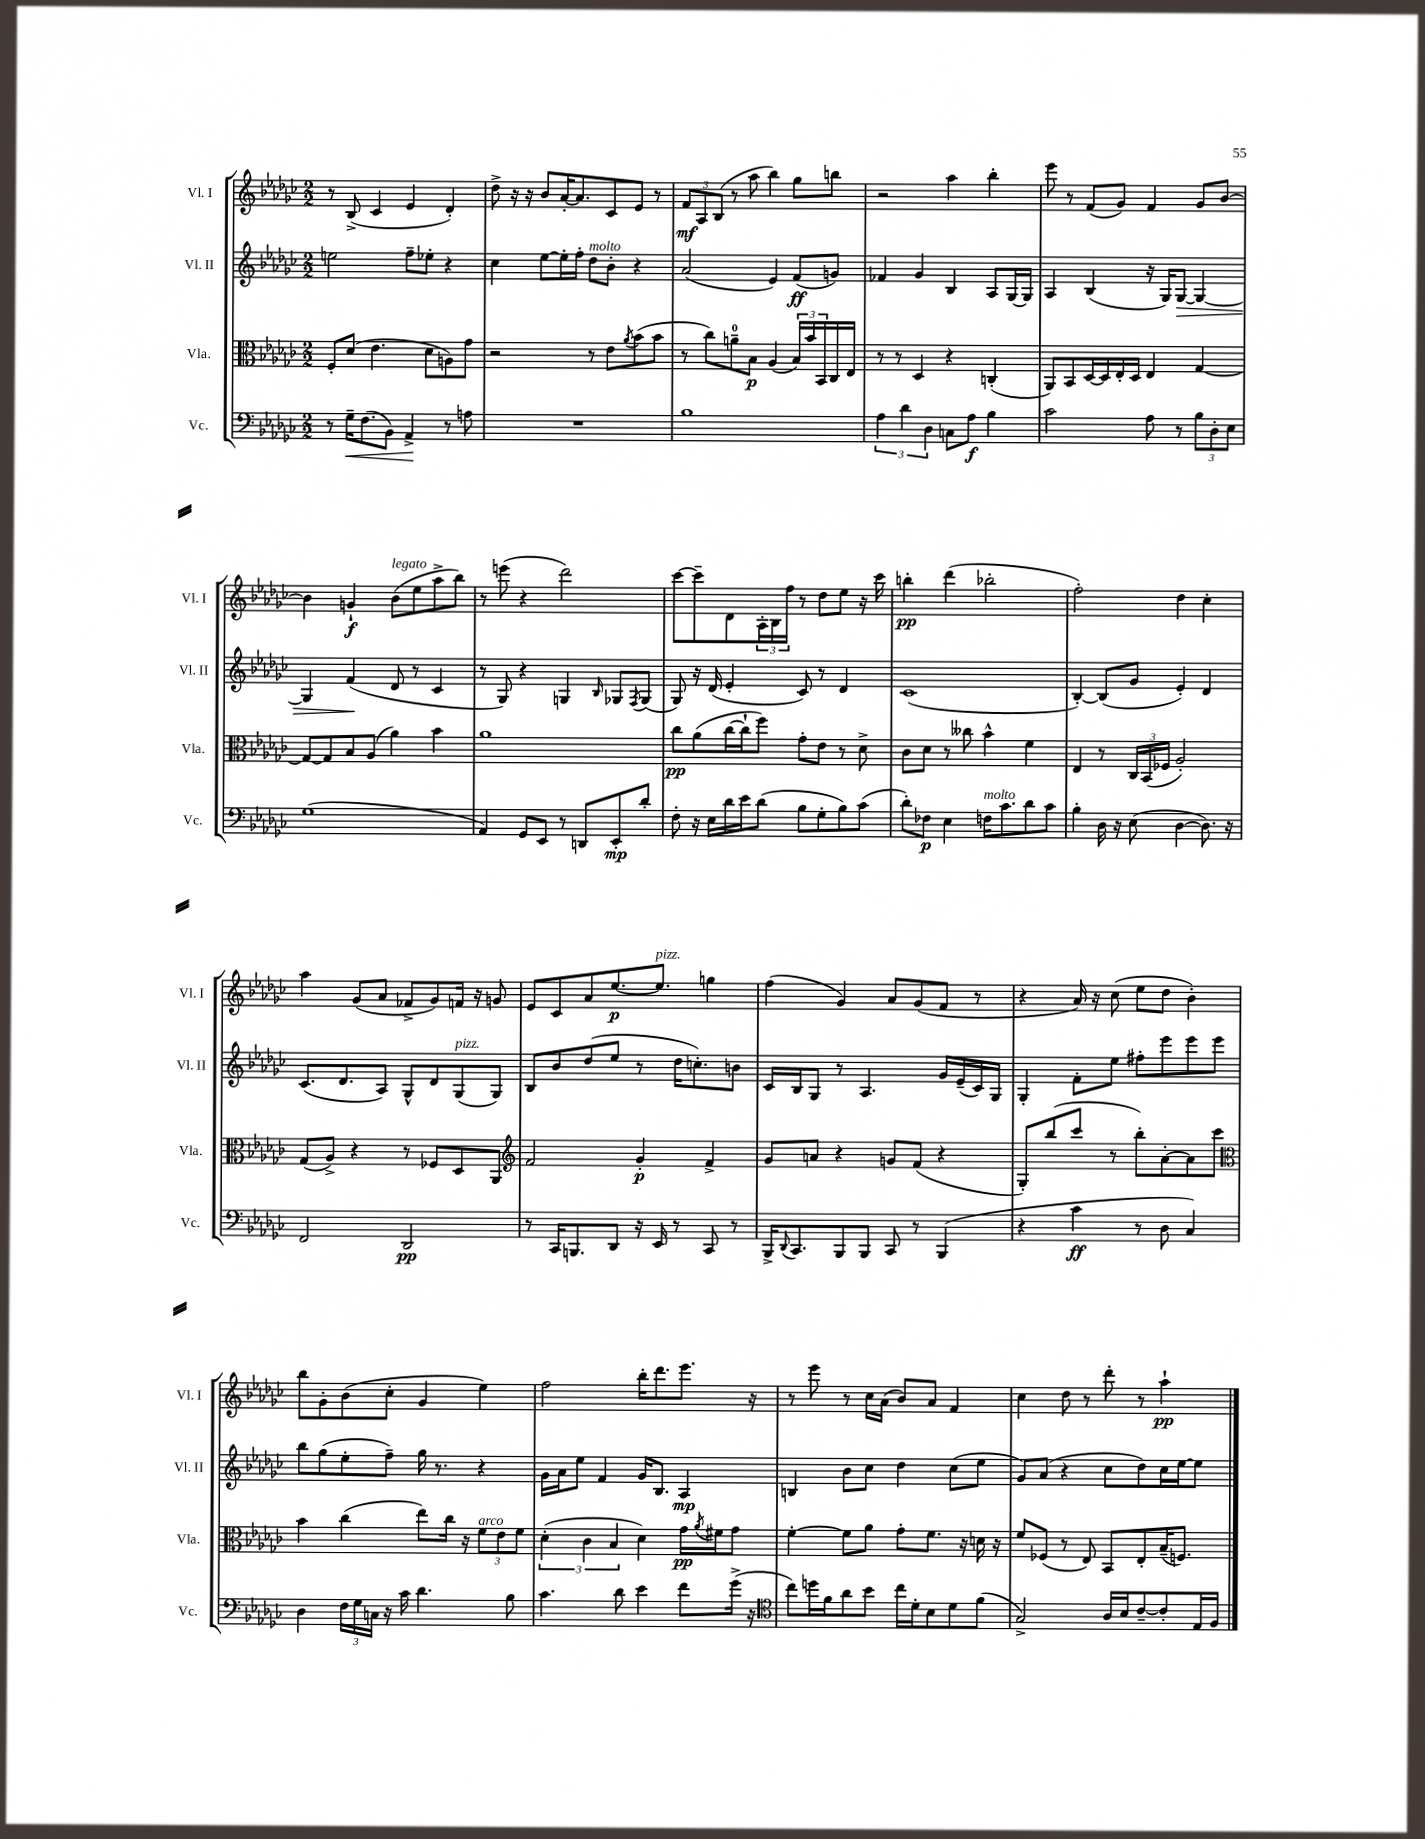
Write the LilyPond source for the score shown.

<<
\new StaffGroup <<
\new Staff = "s0" \with { instrumentName = "Vl. I" shortInstrumentName = "Vl. I" } {
    \clef treble \key ges \major \numericTimeSignature \time 2/2
    r8 bes8->( ces'4 ees'4 des'4-.) |
    des''8-> r16 r16 bes'8 aes'16~-. aes'8. ces'8 ees'8 r8 |
    \tuplet 3/2 { f'8\mf aes8 bes8( } r8 aes''8 bes''4) ges''8 b''8 |
    r2 aes''4 bes''4-. |
    ees'''8 r8 f'8( ges'8) f'4 ges'8 bes'8~ |
    bes'4 g'4-!\f bes'8^\markup { \italic "legato" }( ees''8 aes''8-> bes''8) |
    r8 e'''8( r4 des'''2) |
    ces'''8~ ces'''8-- des'8 \tuplet 3/2 { aes16-. bes16 f''16 } r8 des''8 ees''8 r16 ces'''16 |
    b''4-.\pp des'''4( bes''2-. |
    f''2-.) des''4 ces''4-. |
    aes''4 ges'8( aes'8 fes'8-> ges'8) f'16 r16 g'8 |
    ees'8 ces'8 aes'8 ees''8.~\p ees''8.^\markup { \italic "pizz." } g''4 |
    f''4( ges'4) aes'8 ges'8( f'8 r8 |
    r4 aes'16) r16 ces''8( ees''8 des''8 bes'4-.) |
    bes''8 ges'8-. bes'8( ces''8-. ges'4 ees''4) |
    f''2 bes''16-. des'''8. ees'''8. r16 |
    r8 ees'''8 r8 ces''16 aes'16( bes'8) aes'8 f'4 |
    ces''4 des''8 r8 des'''8-. r8 aes''4-!\pp \bar "|." |
}
\new Staff = "s1" \with { instrumentName = "Vl. II" shortInstrumentName = "Vl. II" } {
    \clef treble \key ges \major \numericTimeSignature \time 2/2
    e''2 f''8-- ees''8-. r4 |
    ces''4 ees''8~ ees''16-. f''16-. des''8^\markup { \italic "molto" } bes'8-. r4 |
    aes'2( ees'4) f'8\ff( g'8) |
    fes'4 ges'4 bes4 aes8 ges16~ ges16 |
    aes4 bes4( r16 ges16) ges8~\> ges4~ |
    ges4 f'4\!( des'8 r8 ces'4 |
    r8 ges8) r4 g4 \grace { bes16 } ges8 \acciaccatura { f8 } ges8( |
    ges8) r16 des'16( ees'4-. ces'8) r8 des'4 |
    ces'1( |
    bes4~-.) bes8( ges'8 ees'4-.) des'4 |
    ces'8.( des'8. aes8) ges8-^ des'8 ges8^\markup { \italic "pizz." }( ges8) |
    bes8 bes'8 des''8( ees''8 r8 des''16 c''8.-.) b'8 |
    ces'16 bes16 ges8 r8 aes4. ges'16 ees'16--( ces'16) ges16 |
    ges4-. f'8-. ees''8 fis''8-. ees'''8 ees'''8 ees'''8 |
    bes''8 ges''8( ees''8-. f''8--) ges''16 r8. r4 |
    ges'16 aes'16 ees''8 f'4 ges'16 bes8. aes4\mp |
    b4 bes'8 ces''8 des''4 ces''8( ees''8 |
    ges'8) aes'8( r4 ces''8 des''8) ces''16 ees''16~ ees''8 \bar "|." |
}
\new Staff = "s2" \with { instrumentName = "Vla." shortInstrumentName = "Vla." } {
    \clef alto \key ges \major \numericTimeSignature \time 2/2
    f8-. des'8( ees'4. des'8 a8) ges'8 |
    r2 r8 ees'8 \acciaccatura { aes'8 } bes'8( bes'8 |
    r8 ces''8) a'8-0-- bes8\p aes4( \tuplet 3/2 { bes16) bes'16 bes,16 } ces16 ees16 |
    r8 r8 des4 r4 c4-.( |
    aes,8) bes,8 des16~ des16 ees16-. des16 ees4 ges4~ |
    ges8~ ges8 bes8 aes8( aes'4) bes'4 |
    aes'1 |
    ces''8\pp aes'8( ces''16~ ces''16-! f''8) ges'8-. ees'8 r8 des'8-> |
    ces'8 des'8 r8 ceses''8 bes'4-^ f'4 |
    ees4 r8 \tuplet 3/2 { ces16 bes,16( fes16 } aes2-.) |
    ges8( aes8->) r4 r8 fes8 des8 aes,8 |
    \clef treble f'2 ges'4-.\p f'4-> |
    ges'8 a'8 r4 g'8 f'8( r4 |
    ges8-.) bes''8( ces'''8 r8 bes''8-.) aes'8~-. aes'8 ces'''8 |
    \clef alto bes'4 ces''4( ees''8) ces''16 r16 \tuplet 3/2 { f'8^\markup { \italic "arco" } ees'8 f'8 } |
    \tuplet 3/2 { des'4-.( ces'4 bes4 } des'4) ges'16\pp \acciaccatura { aes'8 } fis'16 ges'8 |
    f'4~-. f'8 aes'8 ges'8-. f'8. r16 d'16 r16 |
    f'8 fes8( r8 ees8) bes,8 ees8-. bes16--( f8.) \bar "|." |
}
\new Staff = "s3" \with { instrumentName = "Vc." shortInstrumentName = "Vc." } {
    \clef bass \key ges \major \numericTimeSignature \time 2/2
    r8 ges16--\< f8.( bes,8) aes,4->\! r8 a8 |
    R1 |
    bes1 |
    \tuplet 3/2 { aes4 des'4 des4 } c8 aes8\f bes4 |
    ces'2 aes8 r8 \tuplet 3/2 { bes8 des8-. ees8 } |
    ges1( |
    aes,4) ges,8 ees,8 r8 d,8 ees,8-.\mp des'8-. |
    f8-. r16 ees16 des'16 ees'16 des'8( bes8 ges8-. bes8) ces'8( |
    des'8-.) fes8\p ees4 f16^\markup { \italic "molto" } ces'8. des'8 ces'8 |
    bes4-. des16 r16 ees8( des4~ des8.) r16 |
    f,2 des,2\pp |
    r8 ces,16 b,,8. des,8 r16 ees,16 r8 ces,8 r8 |
    bes,,16-> \appoggiatura { des,8 } ces,8. bes,,8 bes,,8 ces,8 r8 bes,,4( |
    r4 ces'4\ff r8 des8 ces4) |
    des4 \tuplet 3/2 { f16 ges16 c16 } r16 ces'16 des'4. bes8 |
    ces'4. des'8 ees'4 f'8 ges'16->( r16 |
    \clef tenor ces''8) d''16 f'16 aes'8 bes'8 ces''16 des'16-. bes8 des'8 f'8( |
    ges2->) aes16 bes16 ces'8~-- ces'8-. ees16 f16 \bar "|." |
}
>>
>>
\layout { \context { \Score \remove "Bar_number_engraver" } }
